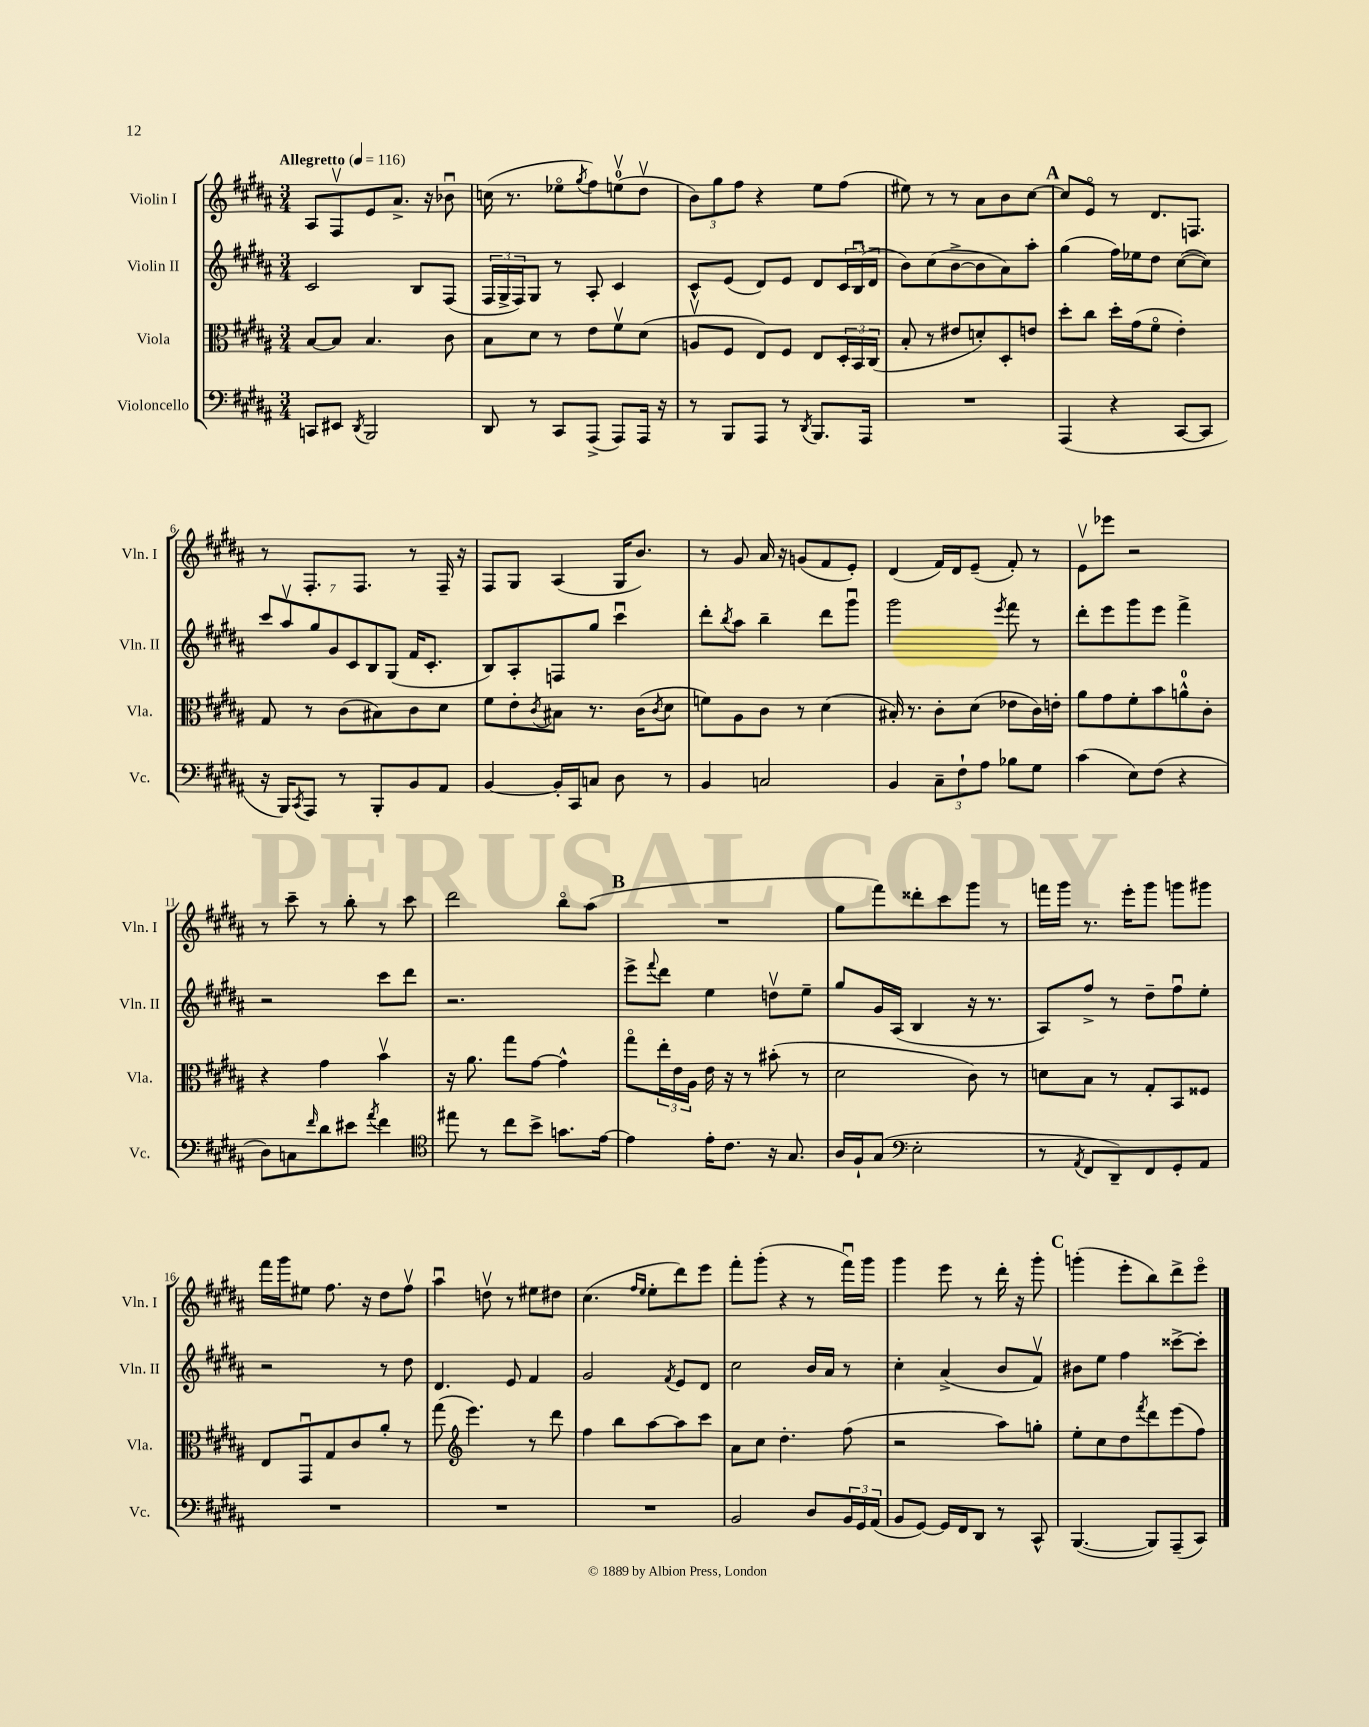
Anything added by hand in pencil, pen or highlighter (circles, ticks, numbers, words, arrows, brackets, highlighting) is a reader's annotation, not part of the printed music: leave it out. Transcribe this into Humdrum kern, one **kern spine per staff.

**kern	**kern	**kern	**kern
*staff4	*staff3	*staff2	*staff1
*clefF4	*clefC3	*clefG2	*clefG2
*k[f#c#g#d#a#]	*k[f#c#g#d#a#]	*k[f#c#g#d#a#]	*k[f#c#g#d#a#]
*M3/4	*M3/4	*M3/4	*M3/4
*MM116	*MM116	*MM116	*MM116
8CC	[8B	2c#	8A#
8EE#	8B]	.	8F#v
8qDD#	.	.	.
2BBB	4.B	.	8e
.	.	.	8.a#^
.	.	8B	.
.	.	.	16r
.	8c#	(8F#	8b-u
=	=	=	=
8DD#	8B	24F#	(16cc
.	.	24G#^	.
.	.	.	8.r
.	.	24F#)	.
8r	8d#	8G#	.
8CC#	8r	8r	8ee-o
.	.	.	8qgg#
(8AAA#^	8e	8A#'	8ff#)
8AAA#)	8f#v	4c#	(8eev
16AAA#	(8d#	.	8dd#v
16r	.	.	.
=	=	=	=
8r	8Av	8c#^^	12b)
.	.	.	12gg#
8BBB	8F#	(8e	.
.	.	.	12ff#
8AAA#	8E)	8d#)	4r
8r	8F#	8e	.
8qDD#	.	.	.
8.BBB	8E	8d#	8ee
.	24D#'	24c#	(8ff#
.	24BB	(24Bu	.
16AAA#	.	.	.
.	(24C#	24d#	.
=	=	=	=
2.r	8B'	8b)	8ee#)
.	8r	(8cc#	8r
.	8e#	[8b^	8r
.	8d')	8b]	8a#
.	8D#'	8a#)	8b
.	8e	8aa#'	[8cc#
=	=	=	=
(4AAA#	8dd#'	(4gg#	8cc#]
.	8cc#	.	8eo
4r	16dd#'	16ff#)	8r
.	(16g#	16ee-	.
.	8f#o	8dd#	8.d#
[8CC#	4e')	([8cc#	.
.	.	.	8.F
8CC#]	.	8cc#])	.
=	=	=	=
16r	8G#	14ccc#	8r
16BBB)	.	.	.
.	.	14aa#v	.
8qCC#	.	.	.
8AAA#	8r	.	8.F#'
.	.	14gg#	.
.	.	14g#	.
8r	(8c#	.	.
.	.	14c#	.
.	.	.	8.F#
.	.	14B	.
8BBB'	8B#)	.	.
.	.	(14G#	.
8BB	8c#	16f#	8r
.	.	8.c#'	.
8AA#	8d#	.	16F#~
.	.	.	16r
=	=	=	=
[4BB	8f#	8B)	8F#
.	8e'	8A#'	8G#
.	8qc#	.	.
16BB']	8B#	8F	(4A#
16CC#	.	.	.
8C	8.r	8gg#	.
8D#	.	4ccc#u	16G#
.	(16c#	.	8.b)
.	8qc#	.	.
8r	8d#	.	.
=	=	=	=
4BB	8f)	8ddd#'	8r
.	.	8qbb	.
.	8A#	8aa#	8g#
2C	8c#	4bb~	16a#
.	.	.	16r
.	8r	.	(8g
.	(4d#	8ddd#	8f#
.	.	8ggg#u	8e')
=	=	=	=
4BB	16B#')	2ggg#	(4d#
.	8.r	.	.
12C#~	8c#'	.	16f#)
.	.	.	16d#
12F#`	.	.	.
.	(8d#	.	(8e~
12A#	.	.	.
.	.	8qeee	.
8B-	8e-	8fff#	8f#')
8G#	16c#)	8r	8r
.	16e'	.	.
=	=	=	=
(4c#	8a#	8ddd#'	8ev
.	8g#	8eee	8eee-
8E)	8f#'	8ggg#	2r
(8F#	8b	8eee	.
4r	8a^^	4fff#^	.
.	8c#'	.	.
=	=	=	=
8D#)	4r	2r	8r
8C	.	.	8ccc#~
16qqf#	.	.	.
8d#	4g#	.	8r
8e#	.	.	8bb'
8qa#	.	.	.
4f#	4bv	8ccc#	8r
.	.	8ddd#	8ccc#
=	=	=	=
*clefC4	*	*	*
8ee#	16r	2.r	2ddd#
.	8.a#	.	.
8r	.	.	.
8cc#	8gg#	.	.
8b^	[8g#	.	.
8.g	4g#^^]	.	8bbo
.	.	.	(8aa#
[16e	.	.	.
=	=	=	=
4e]	8gg#o	8eee^	2.r
.	.	8qqfff#	.
.	24ee'	8ddd#	.
.	24e	.	.
.	24A#	.	.
16e'	16e	4ee	.
8.c#	16r	.	.
.	8r	.	.
16r	(8b#'	8ddv	.
8.G#	.	.	.
.	8r	8ee~	.
=	=	=	=
16A#	2d#	8gg#	8gg#
16F#`	.	.	.
(8G#	.	16g#	8fff#)
.	.	(16A#	.
*clefF4	*	*	*
2E'	.	4B	8ddd##'
.	.	.	8ccc#
.	8c#)	16r	8ggg#
.	.	8.r	.
.	8r	.	8r
=	=	=	=
8r	8d	8A#)	16fff
.	.	.	16ggg#
8qAA#	.	.	.
8FF#	8B	8ff#^	8.r
8DD#~)	8r	8r	.
.	.	.	16eee'
8FF#	8G#'	8dd#~	8ggg#
8GG#'	8BB	8ff#u	8ggg
8AA#	8F##	8ee'	8ggg#
=	=	=	=
2.r	8E	2r	16fff#
.	.	.	16ggg#
.	8GG#u	.	8ee#
.	8G#	.	8.ff#
.	8c#	.	.
.	.	.	16r
.	8a#'	8r	8dd#
.	8r	8dd#	8ff#v
=	=	=	=
2.r	(8gg#	4.d#	4aa#u
*	*clefG2	*	*
.	4.eee)	.	.
.	.	.	8ddv
.	.	8e	8r
.	8r	4f#	8ee#
.	8ddd#	.	8dd#
=	=	=	=
2.r	4ff#	2g#	(4.cc#
.	8bb	.	.
.	.	.	16qqff#
.	.	.	16qqee
.	[8aa#	.	8ee'
.	.	8qf#	.
.	8aa#]	8e	8ddd#)
.	8ccc#	8d#	8eee
=	=	=	=
2BB	8a#	2cc#	8fff#'
.	8cc#	.	(8ggg#'
.	4.dd#'	.	4r
8D#	.	16b	8r
.	.	16a#	.
24BB	(8ff#	8r	16fff#u)
24GG#	.	.	.
.	.	.	16ggg#
(24AA#	.	.	.
=	=	=	=
8BB	2r	4cc#'	4ggg#
[8GG#)	.	.	.
16GG#]	.	(4a#^	8eee
16FF#	.	.	.
8DD#	.	.	8r
8r	8aa#)	8b	16ddd#'
.	.	.	16r
8CC#^^	8gg'	8f#v)	8ggg#'
=	=	=	=
([4.BBB	8ee'	8b#	(4ggg'
.	8cc#	8ee	.
.	8dd#	4ff#	8eee'
.	8qfff#	.	.
8BBB])	8ddd#	.	8bb)
(8AAA#~	(8eee	[8ccc##^	8ddd#^
8CC#)	8ff#)	8ccc##']	8eeeo
==	==	==	==
*-	*-	*-	*-
